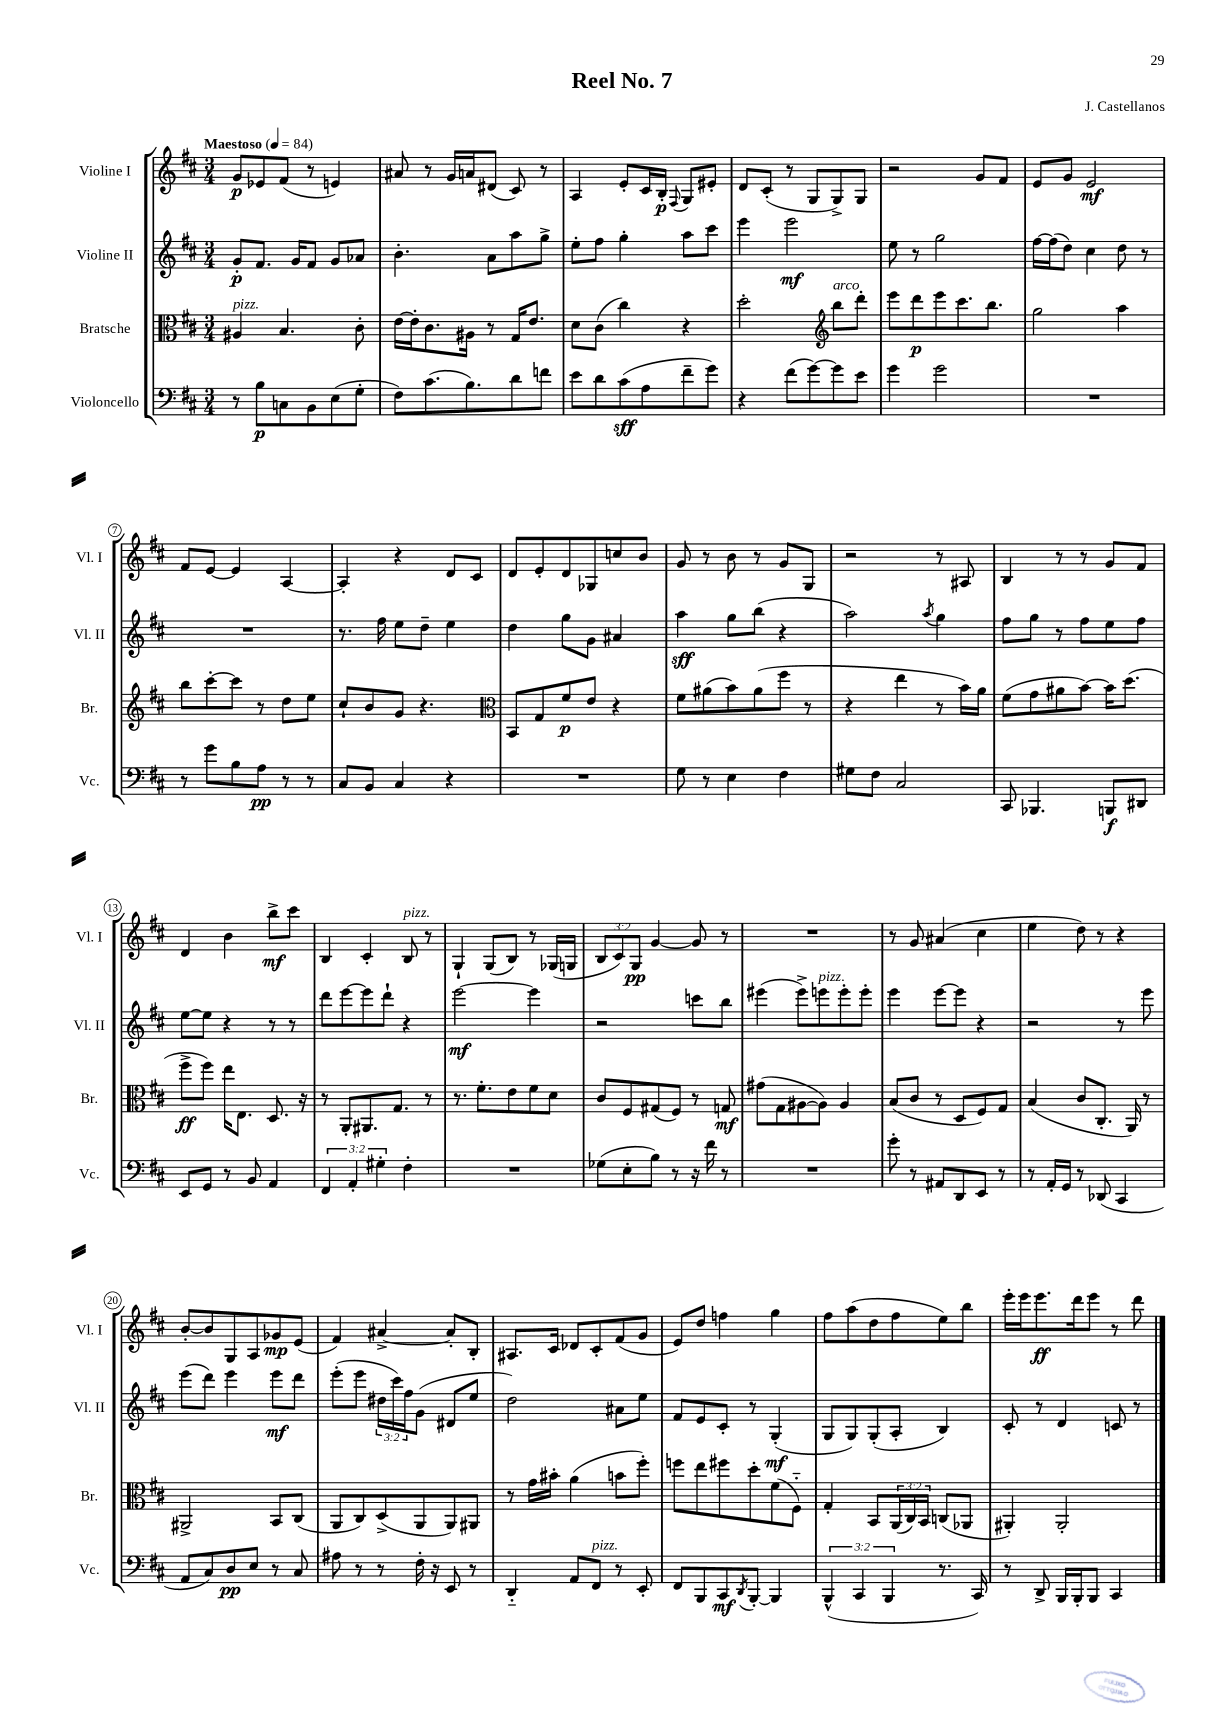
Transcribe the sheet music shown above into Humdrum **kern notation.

**kern	**kern	**kern	**kern
*staff4	*staff3	*staff2	*staff1
*clefF4	*clefC3	*clefG2	*clefG2
*k[f#c#]	*k[f#c#]	*k[f#c#]	*k[f#c#]
*M3/4	*M3/4	*M3/4	*M3/4
*MM84	*MM84	*MM84	*MM84
8r	4A#	8g'	8g
8B	.	8.f#	8e-
8C	4.B	.	(8f#
.	.	16g	.
8BB	.	8f#	8r
(8E	.	8g	4e)
8G'	8c#'	8a-	.
=	=	=	=
8F#)	[16e	4.b'	8a#
.	16e']	.	.
(8.c#	8.c#	.	8r
.	.	.	16g
8.B)	16A#	.	16a
.	8r	8a	(8d#
8d	16G	8aa	8c#)
.	8.e	.	.
8f	.	8gg^	8r
=	=	=	=
8e	8d	8ee'	4A
8d	(8c#	8ff#	.
(8c#	4cc#)	4gg'	8e'
8A	.	.	16c#
.	.	.	16B'
.	.	.	8qqF#
8f#~	4r	8aa	8G
8g)	.	8ccc#	8e#'
=	=	=	=
4r	2dd'	4eee	8d
.	.	.	(8c#'
(8f#	.	2eee	8r
[8g)	.	.	8G
*	*clefG2	*	*
8g]	8bb	.	8G^)
8e	8ddd'	.	8G
=	=	=	=
4g	8eee	8ee	2r
.	8ddd	8r	.
2g	8eee	2gg	.
.	8.ccc#	.	.
.	.	.	8g
.	8.bb	.	.
.	.	.	8f#
=	=	=	=
2.r	2gg	[16ff#	8e
.	.	(16ff#]	.
.	.	8dd)	8g
.	.	4cc#	2e
.	4aa	8dd	.
.	.	8r	.
=	=	=	=
8r	8bb	2.r	8f#
8g	[8ccc#'	.	[8e
8B	8ccc#]	.	4e]
8A	8r	.	.
8r	8dd	.	[4A
8r	8ee	.	.
=	=	=	=
8C#	8cc#`	8.r	4A']
8BB	8b	.	.
.	.	16ff#	.
4C#	8g	8ee	4r
.	4.r	8dd~	.
4r	.	4ee	8d
.	.	.	8c#
=	=	=	=
*	*clefC3	*	*
2.r	8BB	4dd	8d
.	8G	.	8e'
.	8f#	8gg	8d
.	8e	8g	8G-
.	4r	4a#	8cc
.	.	.	8b
=	=	=	=
8G	8f#	4aa	8g
8r	(8a#	.	8r
4E	8b)	8gg	8b
.	(8a#	(8bb	8r
4F#	8ff#	4r	8g
.	8r	.	8G
=	=	=	=
8G#	4r	2aa)	2r
8F#	.	.	.
2C#	4ee	.	.
.	.	8qaa	.
.	8r	4gg	8r
.	16b)	.	8A#
.	16a	.	.
=	=	=	=
8CC#	(8f#	8ff#	4B
4.BBB-	8g	8gg	.
.	8a#	8r	8r
.	[8b)	8ff#	8r
8BBB	16b]	8ee	8g
.	(8.dd	.	.
8DD#	.	8ff#	8f#
=	=	=	=
8EE	8ff#^	[8ee	4d
8GG	8ff#)	8ee]	.
8r	16ee	4r	4b
.	8.E	.	.
8BB	.	.	.
4AA	8.D	8r	8bb^
.	.	8r	8ccc#
.	16r	.	.
=	=	=	=
6FF#	8r	8ddd	4B
.	8AA'	[8eee	.
6AA'	.	.	.
.	8.AA#	8eee]	4c#'
6G#'	.	.	.
.	.	8ddd`	.
.	8.G	.	.
4F#'	.	4r	8B
.	8r	.	8r
=	=	=	=
2.r	8.r	[2eee	4G`
.	8.f#'	.	.
.	.	.	(8G
.	8e	.	8B)
.	8f#	4eee]	8r
.	8d	.	(16G-
.	.	.	16G
=	=	=	=
(8G-	8c#	2r	12B
.	.	.	12c#)
8E'	8F#	.	.
.	.	.	12G
8B)	(8G#	.	[4g
8r	8F#)	.	.
16r	8r	8ccc	8g]
16f#	.	.	.
8r	8G	8bb	8r
=	=	=	=
2.r	(8g#	(4eee#	2.r
.	8G	.	.
.	[8A#	8eee#^)	.
.	8A#])	8eee	.
.	4A#	8eee'	.
.	.	8eee'	.
=	=	=	=
8g'	(8B	4eee	8r
8r	8c#	.	8g
8AA#	8r	[8eee	(4a#
8DD	8D	8eee]	.
8EE	8F#)	4r	4cc#
8r	8G	.	.
=	=	=	=
8r	(4B	2r	4ee
16AA'	.	.	.
16GG	.	.	.
8r	8c#	.	8dd)
(8DD-	8.C#'	.	8r
4CC#	.	8r	4r
.	16AA)	.	.
.	8r	8eee	.
=	=	=	=
8AA	2AA#^	(8eee	[8b'
8C#)	.	8ddd)	8b]
8D	.	4eee	8G
8E	.	.	8A
8r	8BB	8eee	8g-
8C#	(8C#	8ddd	(8e
=	=	=	=
8A#	8AA	(8eee'	4f#)
8r	8C#)	8eee	.
8r	(8D^	24dd#	[4a#^
.	.	24ccc#)	.
.	.	24ff#	.
16F#'	8AA	(8g	.
16r	.	.	.
8EE	8AA)	8d#	8a#']
8r	8AA#	8ee	8B'
=	=	=	=
4DD'~	8r	2dd)	8.A#
.	16g	.	.
.	16b#'	.	16c#
8AA	(4a	.	8d-
8FF#	.	.	8c#'
8r	8b	8a#	(8f#
8EE'	8ff#')	8ee	8g
=	=	=	=
8FF#	8ff	8f#	8e)
8BBB	8ee	8e	8dd
8CC#	8ff#	8c#'	4ff
8qDD	.	.	.
[8BBB'	8dd'	8r	.
4BBB]	(8f#	(4G'	4gg
.	8F#'~)	.	.
=	=	=	=
(6BBB^^	4G'	8G	8ff#
.	.	8G)	(8aa
6CC#	.	.	.
.	8BB	(8G'	8dd
6BBB	.	.	.
.	(24AA	8A'	8ff#
.	24C#)	.	.
.	24BB	.	.
8.r	(8C	4B)	8ee)
.	8AA-	.	8bb
16CC#)	.	.	.
=	=	=	=
8r	4AA#')	8c#'	16eee'
.	.	.	16eee
8DD^	.	8r	8.eee
16BBB	2AA#'	4d	.
16BBB'	.	.	16ddd
8BBB	.	.	8eee
4CC#	.	8c	8r
.	.	8r	8ddd
==	==	==	==
*-	*-	*-	*-
